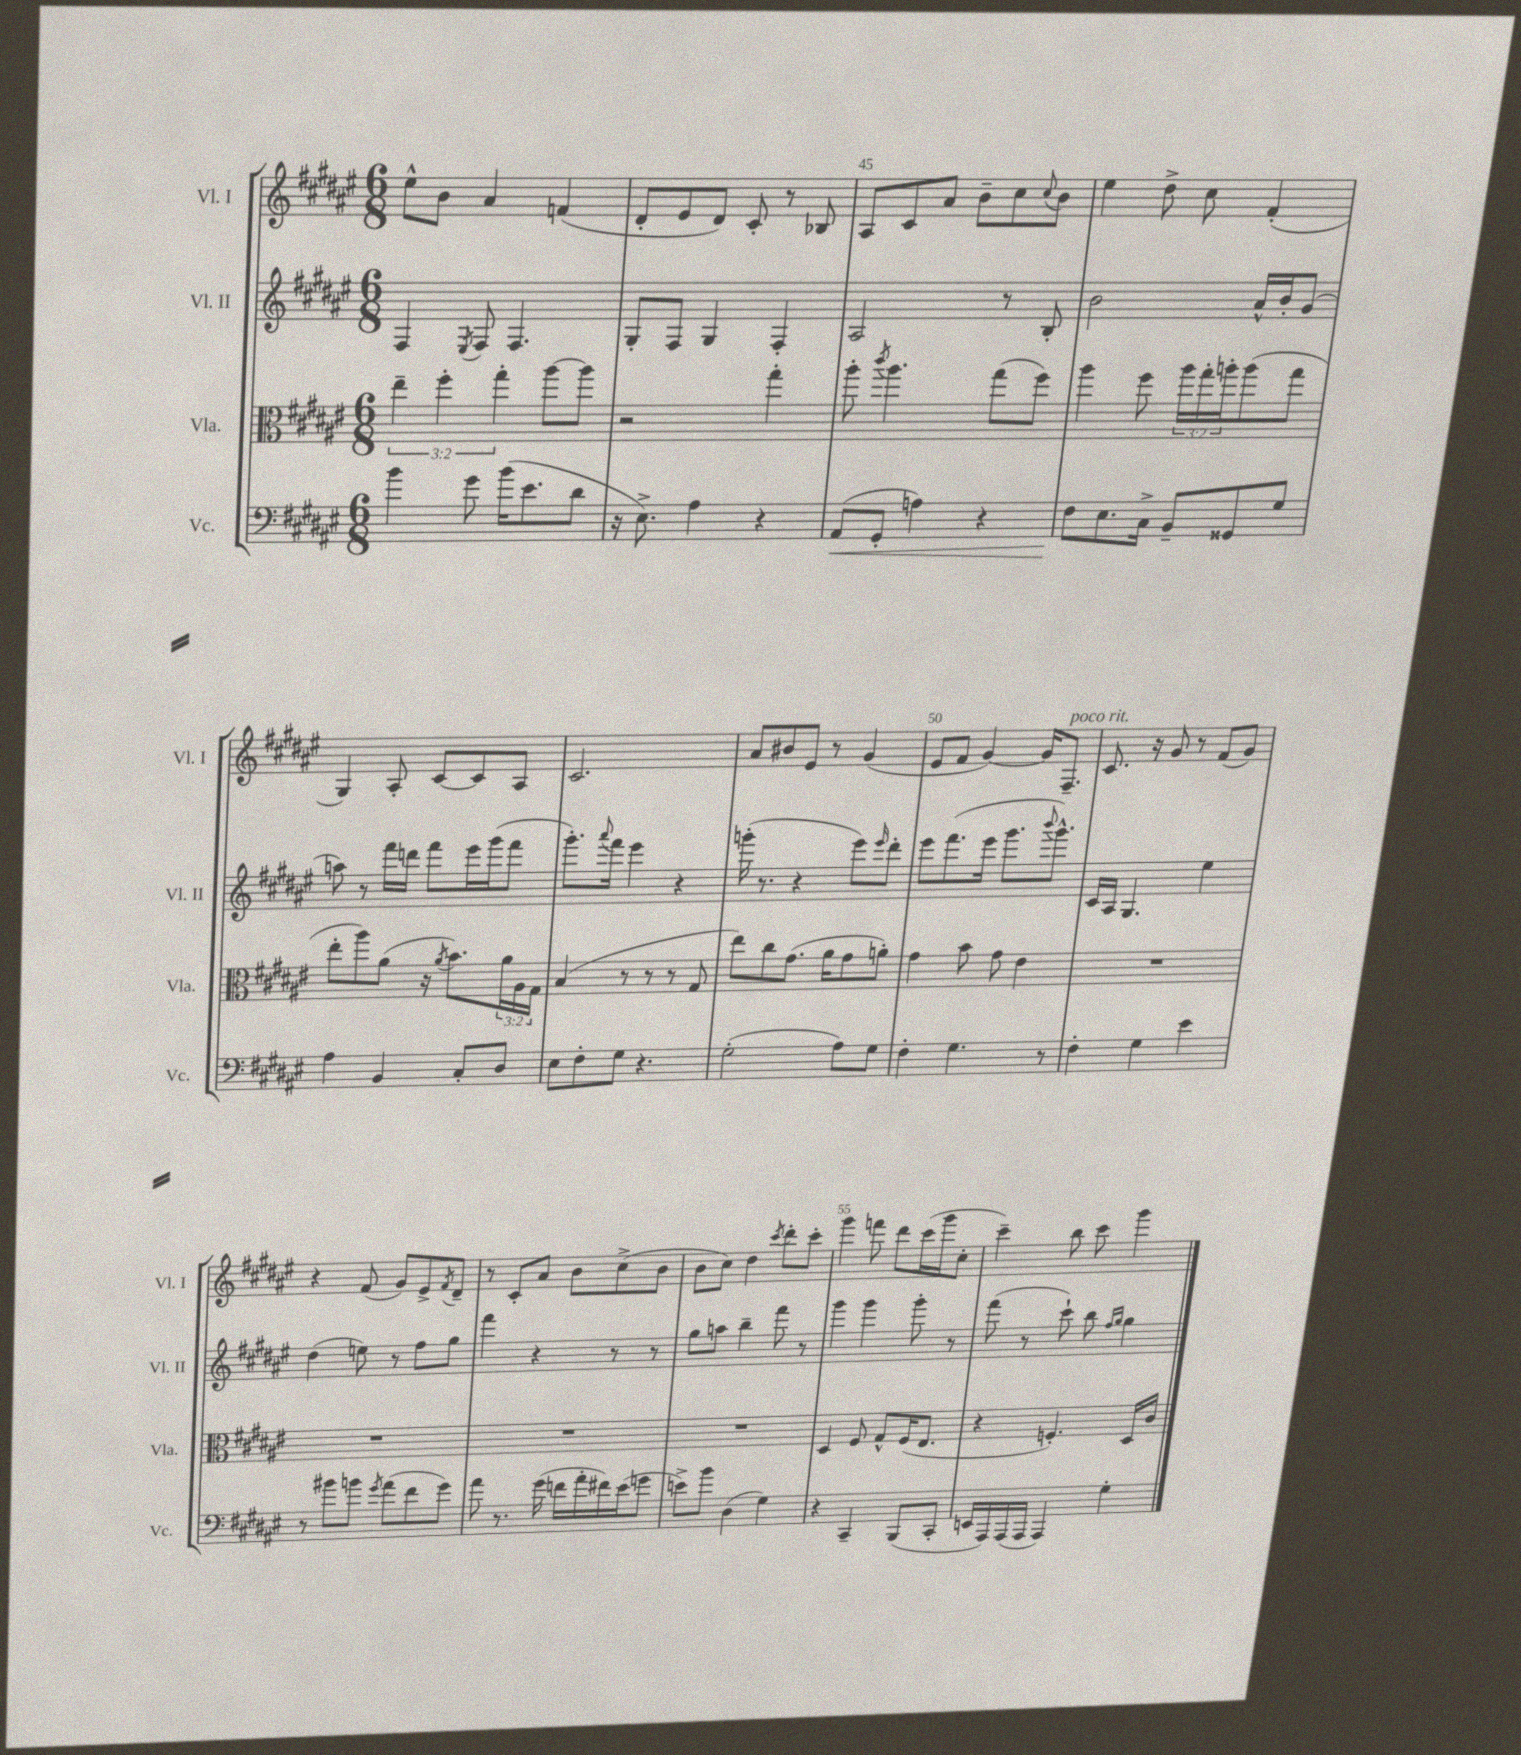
<<
\new StaffGroup <<
\new Staff = "s0" \with { instrumentName = "Vl. I" shortInstrumentName = "Vl. I" } {
    \clef treble \key fis \major \numericTimeSignature \time 6/8
    eis''8-^ b'8 ais'4 f'4( |
    dis'8-. eis'8 dis'8) cis'8-. r8 bes8 |
    ais8 cis'8 ais'8 b'8-- cis''8 \appoggiatura { cis''8 } b'8 |
    eis''4 dis''8-> cis''8 fis'4-.( |
    gis4) ais8-. cis'8~ cis'8 ais8 |
    cis'2. |
    ais'8 bis'8 eis'8 r8 gis'4( |
    eis'8 fis'8 gis'4~) gis'16 fis8.--^\markup { \italic "poco rit." } |
    cis'8. r16 gis'8 r8 fis'8( gis'8) |
    r4 fis'8( gis'8) eis'8-> \acciaccatura { fis'8 } dis'8-- |
    r8 cis'8-. ais'8 b'8 cis''8->( b'8 |
    b'8 cis''8) dis''4 \acciaccatura { cis'''8 } dis'''8-. cis'''8-. |
    gis'''4 f'''8 dis'''8 cis'''16( gis'''16 cis''8-. |
    cis'''4--) b''8 cis'''8 gis'''4 \bar "|." |
}
\new Staff = "s1" \with { instrumentName = "Vl. II" shortInstrumentName = "Vl. II" } {
    \clef treble \key fis \major \numericTimeSignature \time 6/8
    fis4 \acciaccatura { eis8 } fis8 fis4. |
    gis8-. fis8 gis4 fis4-. |
    ais2 r8 b8-. |
    b'2 ais'16-^ b'16-. gis'8( |
    a''8) r8 fis'''16 d'''16 fis'''8 eis'''16 gis'''16( fis'''8 |
    gis'''8.-.) \appoggiatura { ais'''8 } fis'''16 eis'''4 r4 |
    g'''16-.( r8. r4 eis'''8) \grace { eis'''16 } dis'''8-. |
    eis'''8 fis'''8.( eis'''16 gis'''8. \appoggiatura { b'''8 } gis'''8.-^) |
    cis'16 ais16 gis4. eis''4 |
    dis''4( e''8) r8 fis''8 gis''8 |
    fis'''4 r4 r8 r8 |
    gis''8 a''8 b''4-- fis'''8 r8 |
    gis'''4 gis'''4 gis'''8-. r8 |
    fis'''8( r8 cis'''8-!) b''8 \grace { fis''16 gis''16 } gis''4 \bar "|." |
}
\new Staff = "s2" \with { instrumentName = "Vla." shortInstrumentName = "Vla." } {
    \clef alto \key fis \major \numericTimeSignature \time 6/8 \override Staff.TupletNumber.text = #tuplet-number::calc-fraction-text
    \tuplet 3/2 { eis''4-- fis''4-. gis''4-. } ais''8~ ais''8 |
    r2 gis''4-. |
    ais''8-. \acciaccatura { cis'''8 } ais''4. gis''8( fis''8) |
    ais''4 fis''8 \tuplet 3/2 { ais''16 gis''16-. a''16-. } a''8( gis''8 |
    eis''8-. ais''8) ais'8( r16 \acciaccatura { ais'8 } b'8.) \tuplet 3/2 { ais'16 ais16 gis16 } |
    b4( r8 r8 r8 gis8 |
    eis''8) cis''8 gis'8.( ais'16 gis'8 a'8-.) |
    gis'4 b'8 gis'8 eis'4 |
    R2. |
    R2. |
    R2. |
    R2. |
    dis4 fis8 gis8-^ fis16( eis8. |
    r4 f4.-.) dis16 cis'16 \bar "|." |
}
\new Staff = "s3" \with { instrumentName = "Vc." shortInstrumentName = "Vc." } {
    \clef bass \key fis \major \numericTimeSignature \time 6/8
    b'4 gis'8 b'16( eis'8. dis'8 |
    r16 eis8.->) ais4 r4 |
    ais,8\<( gis,8-. a4) r4 |
    fis8\! eis8. cis16-> b,8-- gisis,8 gis8 |
    ais4 b,4 cis8-. dis8 |
    eis8 fis8-. gis8 r4. |
    gis2-.( ais8) gis8 |
    fis4-. gis4. r8 |
    fis4-. gis4 eis'4 |
    r8 bis'8 b'8 \acciaccatura { gis'8 } ais'8( fis'8 gis'8) |
    ais'8 r8. gis'16( f'16 ais'16-. fis'16) eis'16( g'8 |
    e'8->) b'8 dis4( gis4) |
    r4 cis,4-- b,,8( cis,8-. |
    e,16 ais,,16) ais,,16( ais,,16 ais,,4) gis4-. \bar "|." |
}
>>
>>
\layout { \context { \Score currentBarNumber = #43 \override BarNumber.break-visibility = ##(#f #t #t) barNumberVisibility = #(every-nth-bar-number-visible 5) } }
